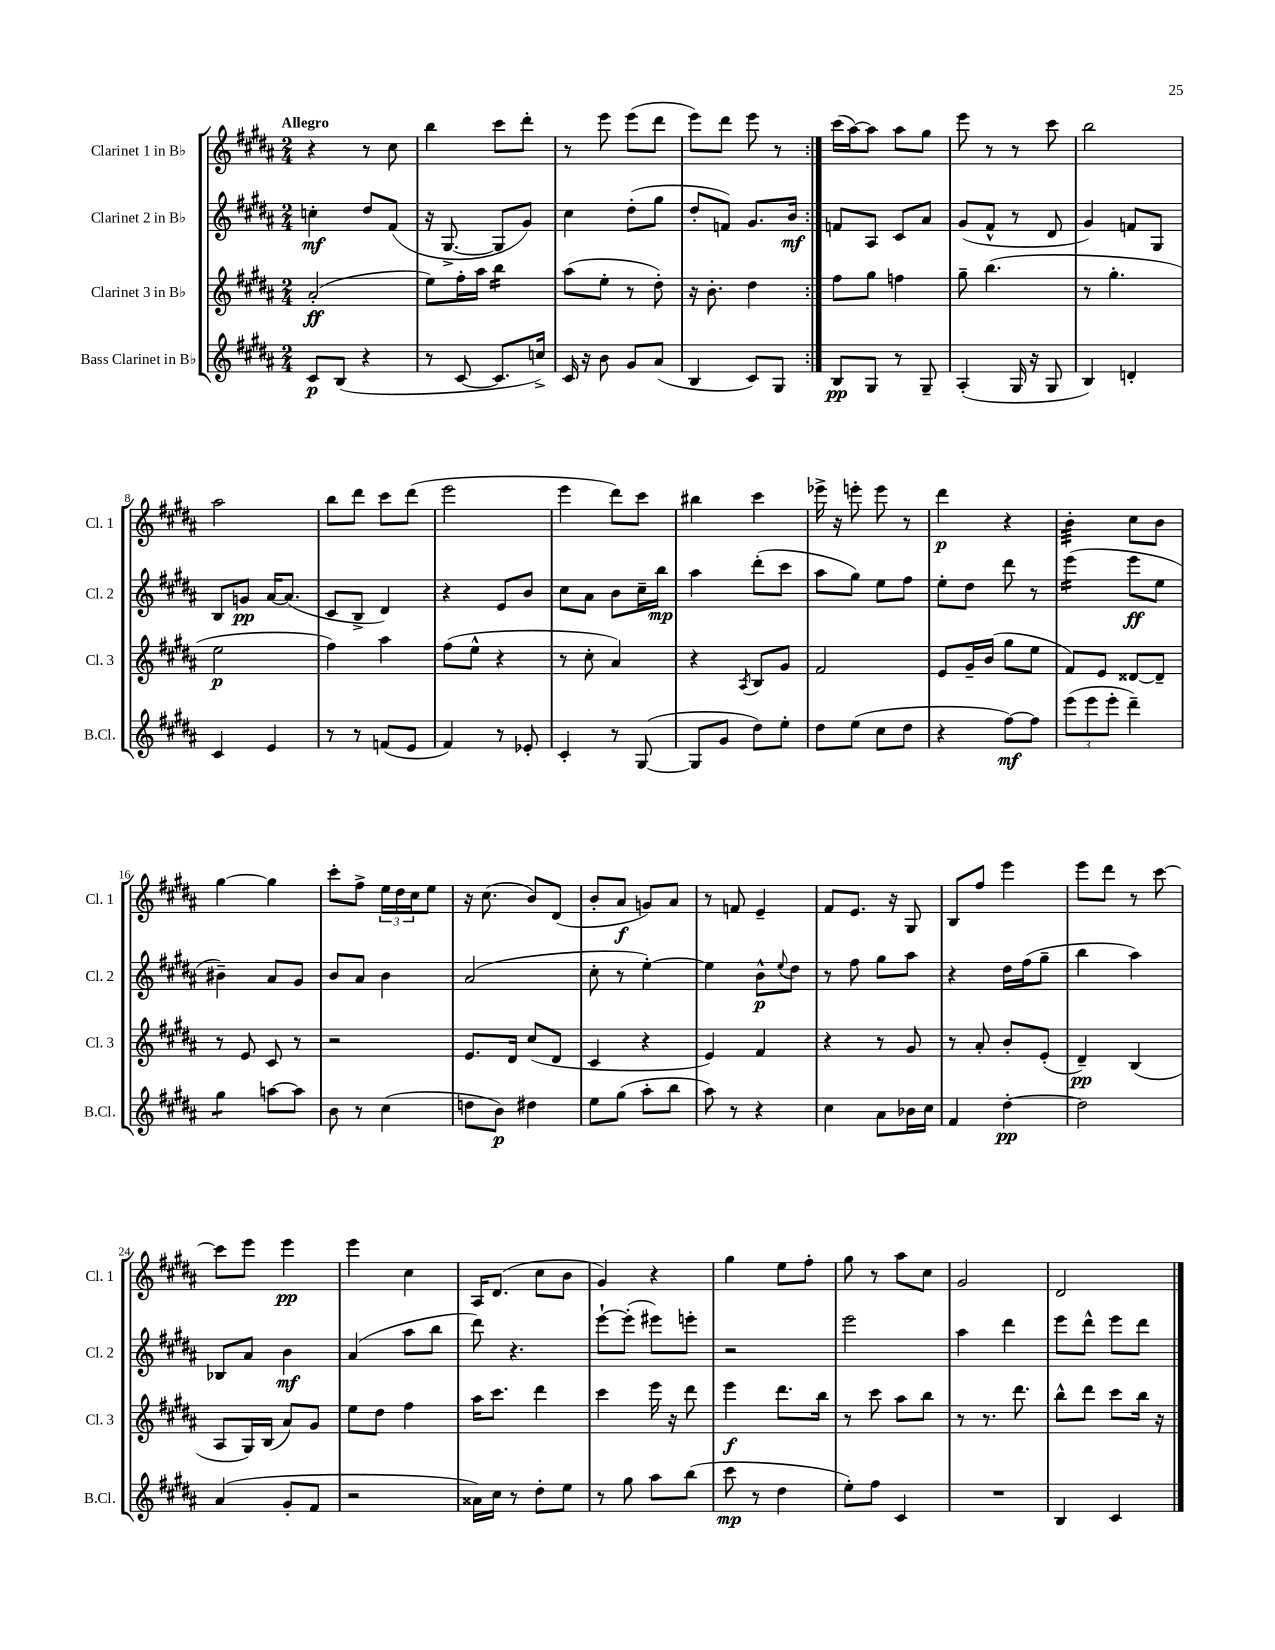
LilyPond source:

<<
\new StaffGroup <<
\new Staff = "s0" \with { instrumentName = "Clarinet 1 in Bb" shortInstrumentName = "Cl. 1" } {
    \clef treble \key b \major \numericTimeSignature \time 2/4 \tempo "Allegro"
    \repeat volta 2 { r4 r8 cis''8 |
    b''4 cis'''8 dis'''8-. |
    r8 e'''8 e'''8( dis'''8 |
    e'''8) dis'''8 e'''8 r8 | }
    cis'''16( ais''16~) ais''8 ais''8 gis''8 |
    e'''8 r8 r8 cis'''8 |
    b''2 |
    ais''2 |
    b''8 dis'''8 cis'''8 dis'''8( |
    e'''2 |
    e'''4 dis'''8) cis'''8 |
    bis''4 cis'''4 |
    ees'''16-> r16 e'''8-. e'''8 r8 |
    dis'''4\p r4 |
    b'4:32-. cis''8 b'8 |
    gis''4~ gis''4 |
    cis'''8-. fis''8-> \tuplet 3/2 { e''16 dis''16 cis''16 } e''8 |
    r16 cis''8.( b'8) dis'8( |
    b'8-. ais'8\f g'8) ais'8 |
    r8 f'8 e'4-- |
    fis'8 e'8. r16 gis8 |
    b8 fis''8 e'''4 |
    e'''8 dis'''8 r8 cis'''8~ |
    cis'''8 e'''8 e'''4\pp |
    e'''4 cis''4 |
    ais16 dis'8.( cis''8 b'8 |
    gis'4) r4 |
    gis''4 e''8 fis''8-. |
    gis''8 r8 ais''8 cis''8 |
    gis'2 |
    dis'2 \bar "|." |
}
\new Staff = "s1" \with { instrumentName = "Clarinet 2 in Bb" shortInstrumentName = "Cl. 2" } {
    \clef treble \key b \major \numericTimeSignature \time 2/4
    \repeat volta 2 { c''4-.\mf dis''8 fis'8( |
    r16 gis8.~-> gis8 gis'8) |
    cis''4 dis''8-.( gis''8 |
    dis''8-. f'8) gis'8. b'16\mf | }
    f'8 ais8 cis'8 ais'8 |
    gis'8( fis'8-^ r8 dis'8 |
    gis'4) f'8 gis8 |
    b8 g'8\pp ais'16~ ais'8.( |
    cis'8 b8-> dis'4) |
    r4 e'8 b'8 |
    cis''8 ais'8 b'8 cis''16-- b''16\mp |
    ais''4 dis'''8-.( cis'''8 |
    ais''8 gis''8) e''8 fis''8 |
    e''8-. dis''8 dis'''8 r8 |
    e'''4:16( e'''8\ff e''8 |
    bis'4--) ais'8 gis'8 |
    b'8 ais'8 b'4 |
    ais'2( |
    cis''8-. r8 e''4~-.) |
    e''4 b'8-^\p \appoggiatura { e''8 } dis''8 |
    r8 fis''8 gis''8 ais''8 |
    r4 dis''16 fis''16( gis''8-- |
    b''4 ais''4) |
    bes8 ais'8 b'4\mf |
    ais'4( ais''8 b''8 |
    dis'''8) r4. |
    e'''8~-! e'''8-.( eis'''8) e'''8-. |
    r2 |
    e'''2 |
    ais''4 dis'''4 |
    e'''8 dis'''8-^ e'''8 dis'''8 \bar "|." |
}
\new Staff = "s2" \with { instrumentName = "Clarinet 3 in Bb" shortInstrumentName = "Cl. 3" } {
    \clef treble \key b \major \numericTimeSignature \time 2/4
    \repeat volta 2 { ais'2-.\ff( |
    e''8) fis''16-. ais''16 b''4:16 |
    ais''8( e''8-. r8 dis''8-.) |
    r16 b'8.-. dis''4 | }
    fis''8 gis''8 f''4 |
    gis''8-- b''4.( |
    r8 gis''4.-. |
    e''2\p |
    fis''4) ais''4 |
    fis''8( e''8-^ r4 |
    r8 cis''8-. ais'4) |
    r4 \acciaccatura { ais8 } b8 gis'8 |
    fis'2 |
    e'8 gis'16-- b'16( gis''8 e''8 |
    fis'8) e'8 disis'8~ disis'8-- |
    r8 e'8 cis'8 r8 |
    r2 |
    e'8. dis'16 cis''8( dis'8 |
    cis'4 r4 |
    e'4) fis'4 |
    r4 r8 gis'8 |
    r8 ais'8-. b'8-. e'8-.( |
    dis'4--\pp) b4( |
    ais8 gis16) b16( ais'8) gis'8 |
    e''8 dis''8 fis''4 |
    ais''16 cis'''8. dis'''4 |
    cis'''4 e'''16 r16 dis'''8 |
    e'''4\f dis'''8. b''16 |
    r8 cis'''8 ais''8 b''8 |
    r8 r8. dis'''8. |
    b''8-^ dis'''8 cis'''8 b''16 r16 \bar "|." |
}
\new Staff = "s3" \with { instrumentName = "Bass Clarinet in Bb" shortInstrumentName = "B.Cl." } {
    \clef treble \key b \major \numericTimeSignature \time 2/4
    \repeat volta 2 { cis'8\p b8( r4 |
    r8 cis'8~ cis'8. c''16->) |
    cis'16 r16 b'8 gis'8 ais'8( |
    b4 cis'8) gis8 | }
    b8\pp gis8 r8 gis8-- |
    ais4-.( gis16 r16 gis8 |
    b4) d'4-. |
    cis'4 e'4 |
    r8 r8 f'8( e'8 |
    fis'4) r8 ees'8-. |
    cis'4-. r8 gis8~( |
    gis8 gis'8 dis''8) e''8-. |
    dis''8 e''8( cis''8 dis''8 |
    r4 fis''8~\mf) fis''8 |
    \tuplet 3/2 { e'''8( e'''8 e'''8-. } dis'''4--) |
    gis''4:8 a''8~ a''8 |
    b'8 r8 cis''4( |
    d''8 b'8\p) dis''4 |
    e''8 gis''8( ais''8-. b''8 |
    ais''8) r8 r4 |
    cis''4 ais'8 bes'16 cis''16 |
    fis'4 dis''4~-.\pp |
    dis''2 |
    ais'4( gis'8-. fis'8 |
    r2 |
    aisis'16) cis''16 r8 dis''8-. e''8 |
    r8 gis''8 ais''8 b''8( |
    cis'''8\mp r8 dis''4 |
    e''8-.) fis''8 cis'4 |
    R2 |
    b4 cis'4 \bar "|." |
}
>>
>>
